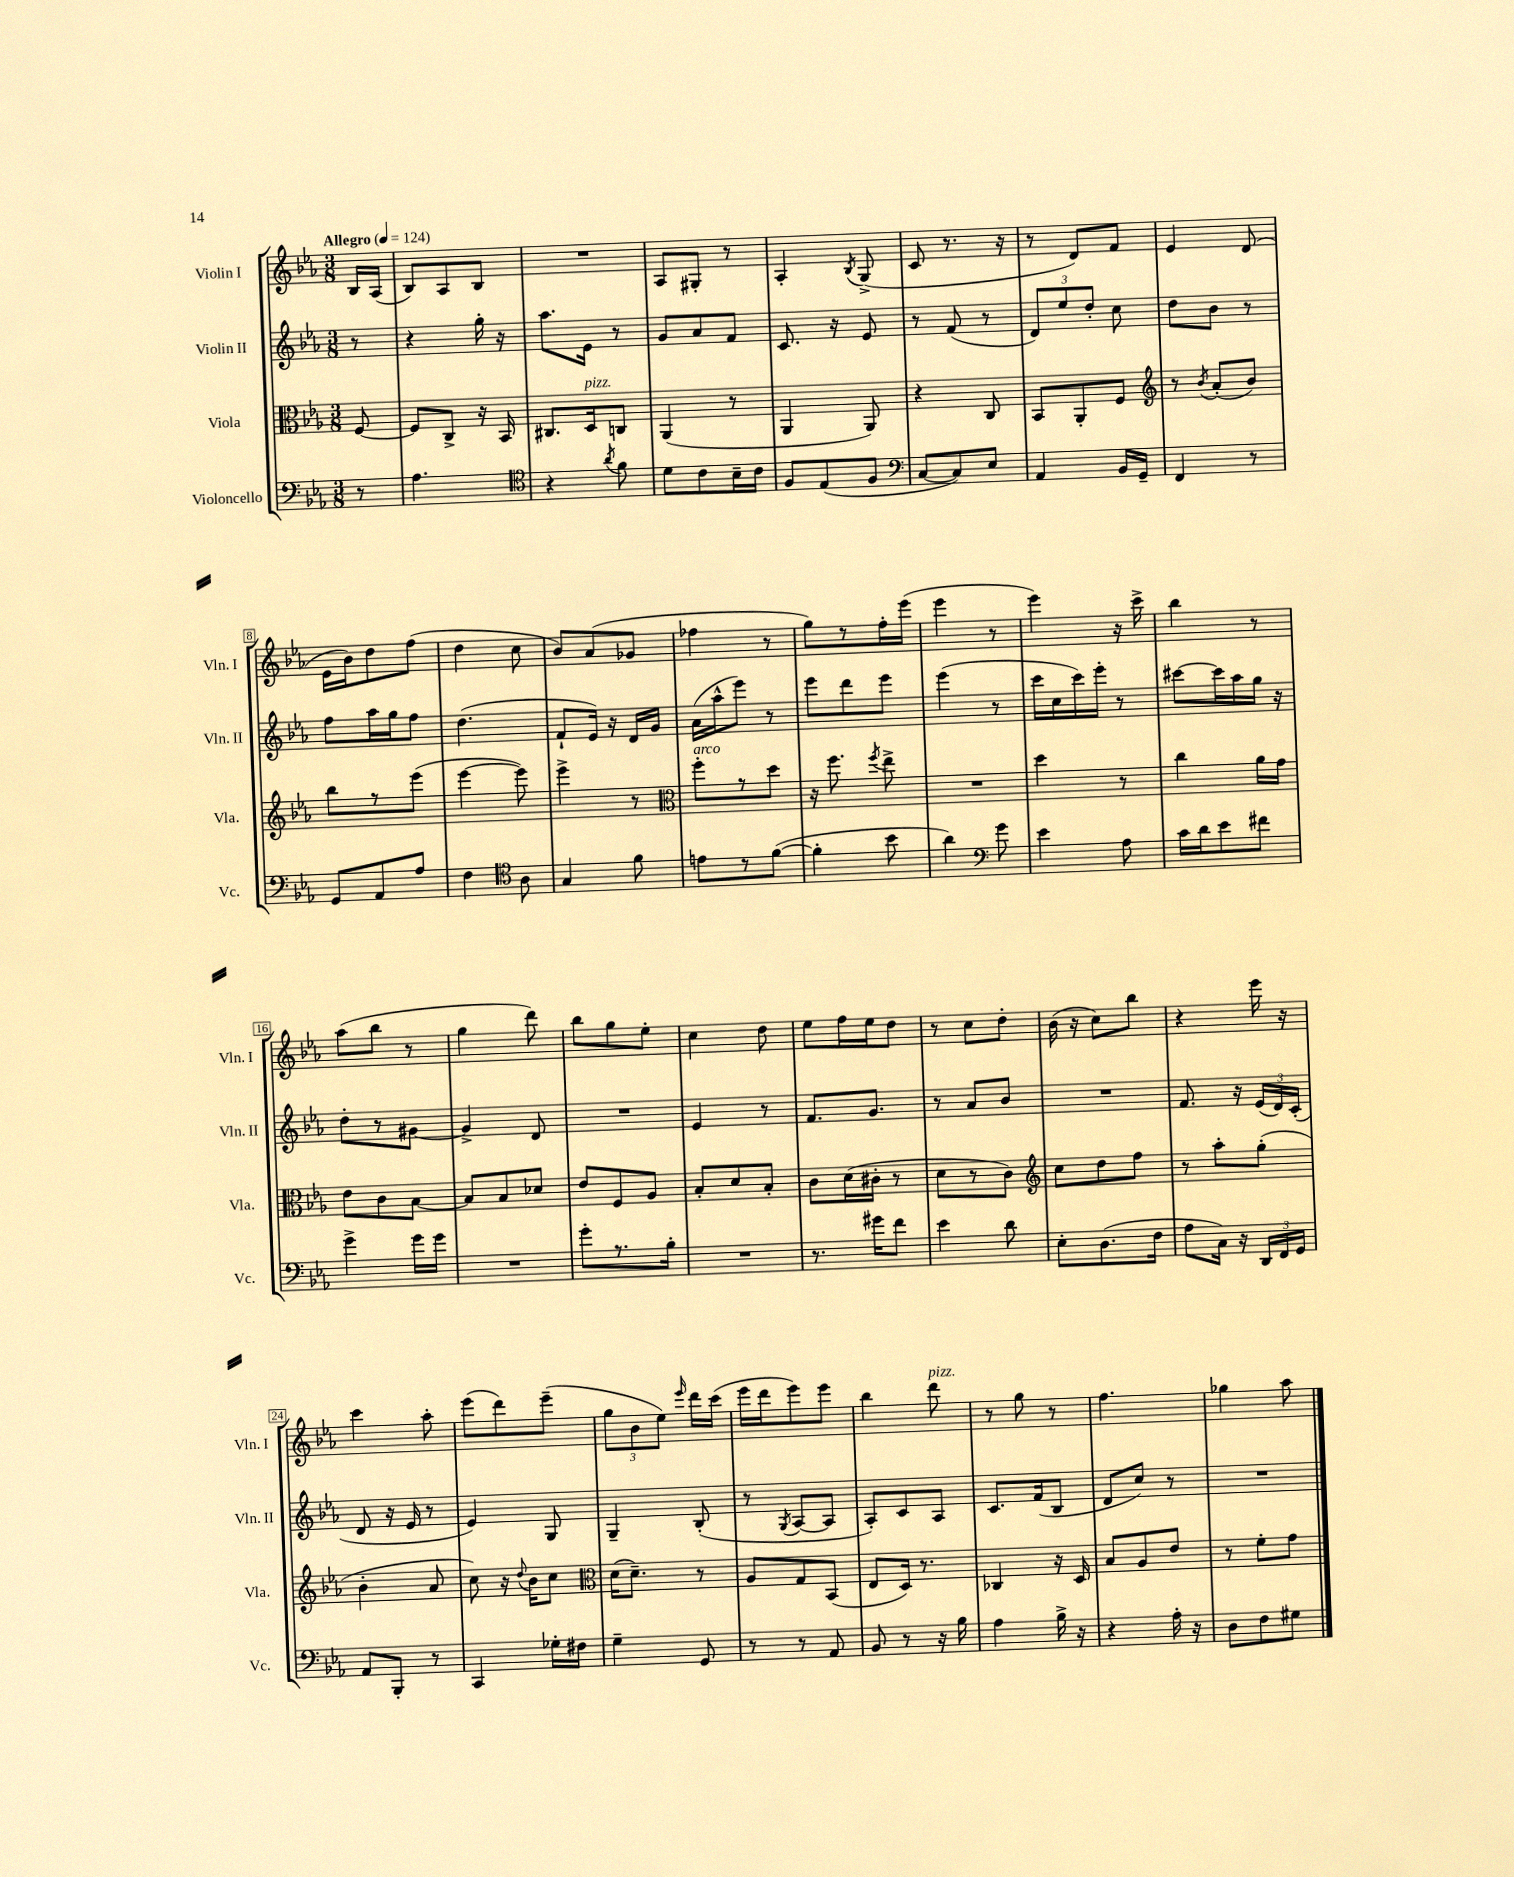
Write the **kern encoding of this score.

**kern	**kern	**kern	**kern
*part4	*part3	*part2	*part1
*staff4	*staff3	*staff2	*staff1
*I"Violoncello	*I"Viola	*I"Violin II	*I"Violin I
*I'Vc.	*I'Vla.	*I'Vln. II	*I'Vln. I
*clefF4	*clefC3	*clefG2	*clefG2
*k[b-e-a-]	*k[b-e-a-]	*k[b-e-a-]	*k[b-e-a-]
*M3/8	*M3/8	*M3/8	*M3/8
*MM124	*MM124	*MM124	*MM124
=	=	=	=
!	!	!	!LO:TX:a:B:t=Allegro
8r	[8F/	8r	16B-/LL
.	.	.	(16A-/JJ
=1	=1	=1	=1
4.A-\	8F/L]	4r	8B-/L)
.	8C^/J	.	8A-/
.	16r	16gg'\	8B-/J
.	16BB-/	16r	.
=2	=2	=2	=2
*clefC4	*	*	*
4r	8.C#X/L	8.aa-\L	4.r
!	!LO:TX:a:i:t=pizz.	!	!
.	16D/k	16e-\Jk	.
8qa-/	.	.	.
8f\	8Cn/J	8r	.
=3	=3	=3	=3
8d\L	(4AA-/	8g/L	8A-/L
8c\	.	8a-/	8G#X'/J
16B-~\L	8r	8f/J	8r
16c\JJ	.	.	.
=4	=4	=4	=4
8F/L	4AA-/	8.c/	4A-'/
(8E-/	.	.	.
.	.	16r	.
.	.	.	8qB-/
8F/J	8AA-/)	8e-/	(8G^/
=5	=5	=5	=5
*clefF4	*	*	*
[8C/L	4r	8r	8c/
8C/])	.	(8f/	8.r
8E-/J	8C/	8r	.
.	.	.	16r
=6	=6	=6	=6
4AA-/	8BB-/L	12d/L)	8r
.	.	12ee-/	.
.	8AA-'/	.	8d/L)
.	.	12dd'/J	.
16BB-/LL	8F/J	8cc\	8f/J
16GG~/JJ	.	.	.
=7	=7	=7	=7
*	*clefG2	*	*
4FF/	8r	8dd\L	4e-/
.	8qb-/	.	.
.	(8a-'/L	8b-\J	.
8r	8b-/J)	8r	(8d/
!!LO:LB:g=z
=8	=8	=8	=8
8GG/L	8bb-\L	8ff\L	16e-\LL
.	.	.	16b-\J)
8AA-/	8r	16aa-\L	8dd\
.	.	16gg\J	.
8A-/J	(8eee-\J	8ff\J	(8ff\J
=9	=9	=9	=9
4F\	[4eee-\	(4.dd\	4dd\
*clefC4	*	*	*
8A-\	8eee-\])	.	8cc\
=10	=10	=10	=10
4G/	4eee-^\	8f`/L	8b-/L)
.	.	16e-/Jk)	(8a-/
.	.	16r	.
8f\	8r	16d/LL	8g-X/J
.	.	16g/JJ	.
=11	=11	=11	=11
*	*clefC3	*	*
!	!LO:TX:a:i:t=arco	!	!
8en\L	8ff'\L	(16a-\LL	4ff-X\
.	.	16aa-^^\J	.
8r	8r	8eee-\J)	.
([8f\J	8dd\J	8r	8r
=12	=12	=12	=12
4f'\]	16r	8eee-\L	8gg\L)
.	8.ff\	.	.
.	.	8ddd\	8r
.	8qff/	.	.
8b-\	8ee-^\	8eee-\J	16ff'\L
.	.	.	(16eee-\JJ
=13	=13	=13	=13
4a-\)	4.r	(4eee-\	4eee-\
*clefF4	*	*	*
8g\	.	8r	8r
=14	=14	=14	=14
4e-\	4dd\	16ccc\LL	4eee-\)
.	.	16cc\	.
.	.	16ccc\)	.
.	.	16eee-'\JJ	.
8A-\	8r	8r	16r
.	.	.	16ccc^\
=15	=15	=15	=15
16c\LL	4cc\	[8ccc#X\L	4bb-\
16d\J	.	.	.
8e-\	.	16ccc#\L]	.
.	.	16aa-\	.
8f#X\J	16a-\LL	16gg\JJ	8r
.	16g\JJ	16r	.
!!LO:LB:g=z
=16	=16	=16	=16
4g^\	8e-\L	8dd'\L	(8aa-\L
.	8c\	8r	8bb-\J
16g\LL	[8B-\J	[8g#X\J	8r
16g\JJ	.	.	.
=17	=17	=17	=17
4.r	8B-/L]	4g#^/]	4gg\
.	8B-/	.	.
.	8d-X/J	8d/	8ddd\)
=18	=18	=18	=18
8g'\L	8e-/L	4.r	8bb-\L
8.r	8F/	.	8gg\
.	8A-/J	.	8ee-'\J
16B-'\Jk	.	.	.
=19	=19	=19	=19
4.r	8B-'/L	4e-/	4cc\
.	8d/	.	.
.	8B-'/J	8r	8dd\
=20	=20	=20	=20
8.r	8c\L	8.f/L	8ee-\L
.	(16d\L	.	16ff\L
16g#X\KL	16c#X'\JJ	8.g/J	16ee-\J
8f\J	8r	.	8dd\J
=21	=21	=21	=21
4e-\	8d\L	8r	8r
.	8r	8a-/L	8cc\L
8d\	8c\J)	8b-/J	8dd'\J
=22	=22	=22	=22
*	*clefG2	*	*
8E-'\L	8cc\L	4.r	(16b-\
.	.	.	16r
(8.D\	8dd\	.	8cc\L)
.	8ff\J	.	8bb-\J
16F\Jk	.	.	.
=23	=23	=23	=23
8A-\L	8r	8.f/	4r
16C\Jk)	8aa-'\L	.	.
16r	.	16r	.
24DD/LL	(8gg'\J	(24e-/LL	16eee-\
24FF/	.	24d/)	.
.	.	.	16r
24GG/JJ	.	(24c'/JJ	.
!!LO:LB:g=z
=24	=24	=24	=24
8AA-/L	4b-'\	8d/	4ccc\
8BBB-'/J	.	16r	.
.	.	16e-/	.
8r	8a-/	8r	8aa-'\
=25	=25	=25	=25
4CC/	8cc\)	4e-/)	(8eee-\L
.	16r	.	8ddd\)
.	8qqdd/	.	.
.	16b-\KL	.	.
16G-X'\LL	8cc\J	8G/	(8eee-~\J
16F#X\JJ	.	.	.
=26	=26	=26	=26
*	*clefC3	*	*
4G~\	(16d\KL	4G~/	12gg\L
.	8.d~\J)	.	.
.	.	.	12b-\
.	.	.	12ee-\J)
.	.	.	16qqeee-/
8GG/	8r	(8B-'/	16ddd\LL
.	.	.	(16ccc\JJ
=27	=27	=27	=27
8r	8A-/L	8r	16eee-\LL
.	.	.	16ddd\J
.	.	8qG/	.
8r	8G/	[8A-/L	8eee-\)
8AA-/	(8BB-/J	8A-/J]	8eee-\J
=28	=28	=28	=28
8BB-/	8E-/L	8A-'/L)	4bb-\
8r	16D/Jk)	8c/	.
.	8.r	.	.
!	!	!	!LO:TX:a:i:t=pizz.
16r	.	8A-/J	8ddd\
16B-\	.	.	.
=29	=29	=29	=29
4A-\	4C-X/	8.c/L	8r
.	.	.	8gg\
.	.	(16f/k	.
16B-^\	16r	8B-/J	8r
16r	16D/	.	.
=30	=30	=30	=30
4r	8B-/L	8d/L	4.ff\
.	8A-/	8cc/J)	.
16A-'\	8e-/J	8r	.
16r	.	.	.
=31	=31	=31	=31
8D\L	8r	4.r	4gg-X\
8F\	8f'\L	.	.
8G#X\J	8g\J	.	8aa-\
==	==	==	==
*-	*-	*-	*-
